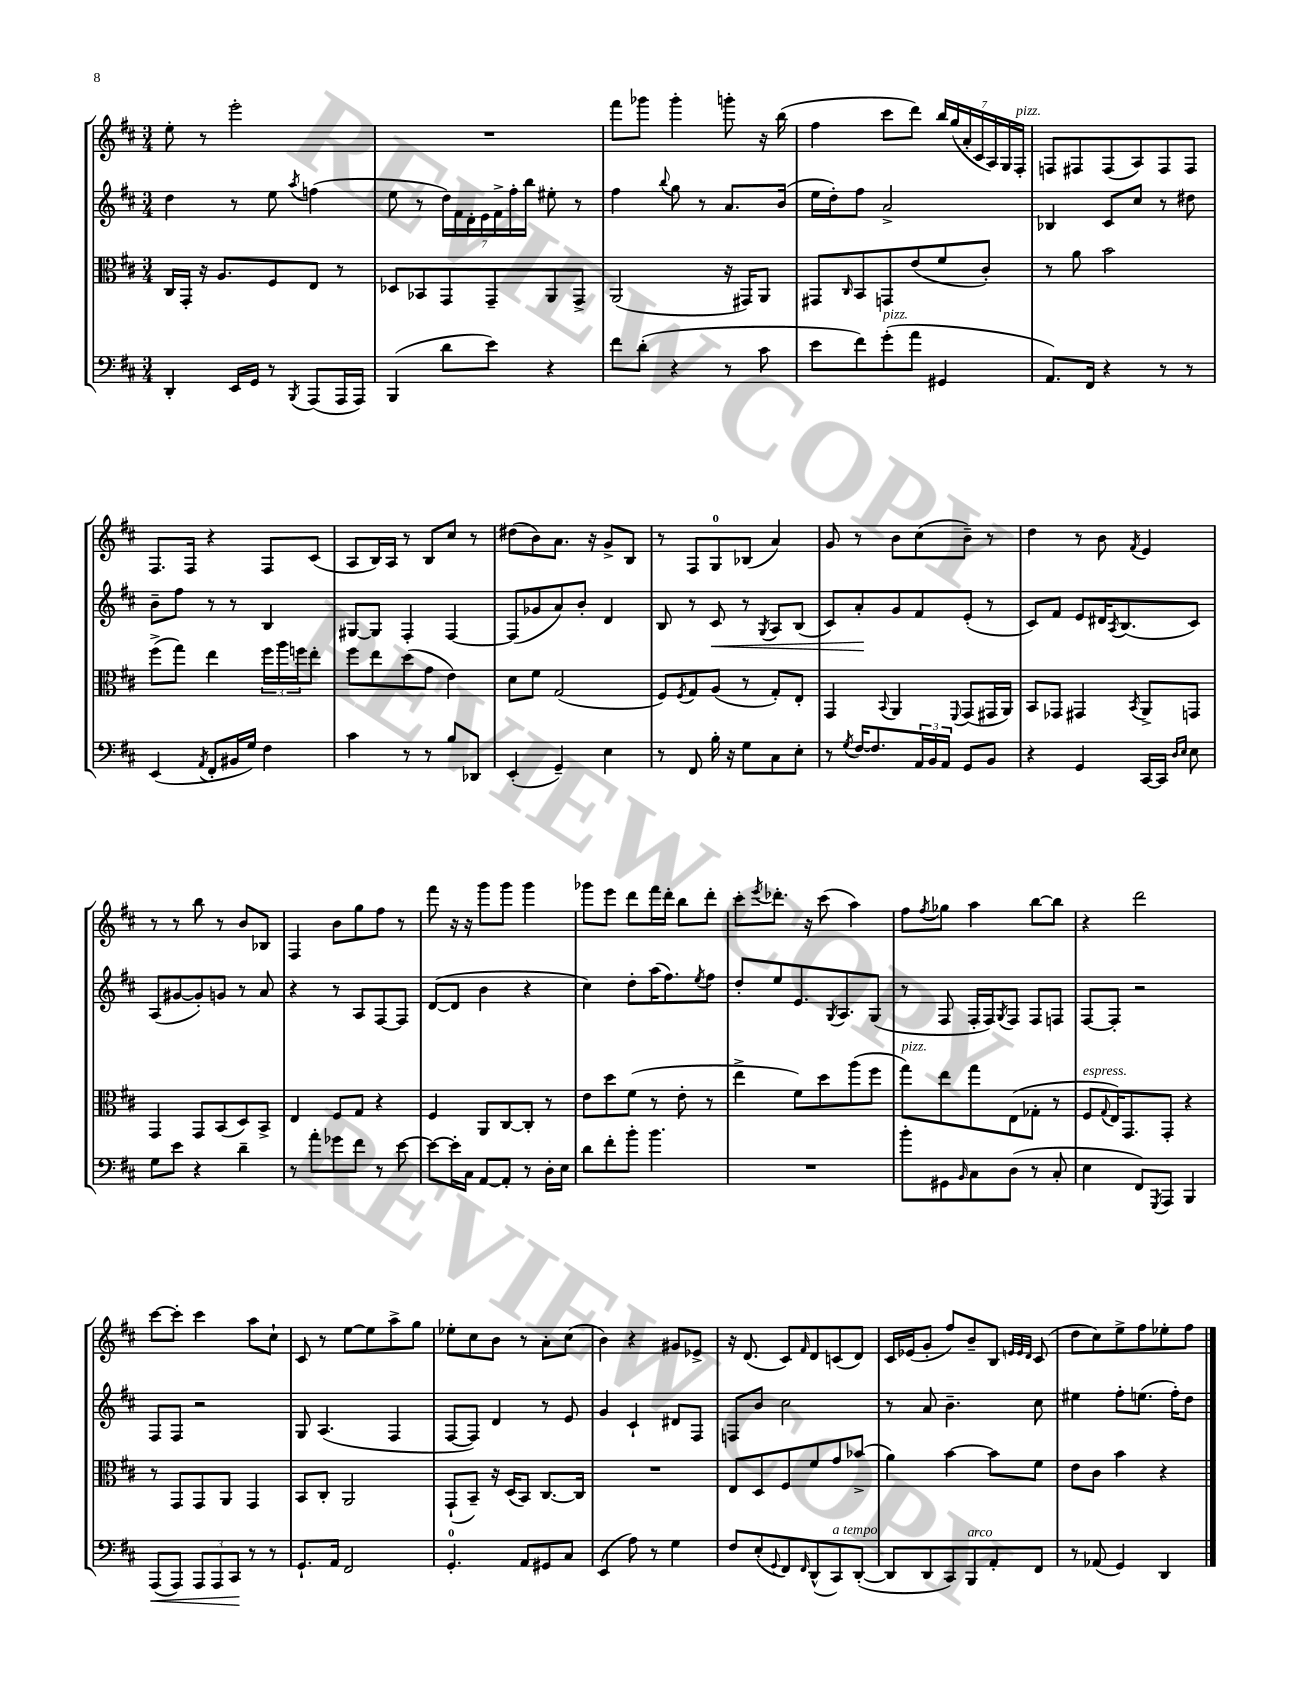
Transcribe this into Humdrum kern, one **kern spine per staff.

**kern	**kern	**kern	**kern
*staff4	*staff3	*staff2	*staff1
*clefF4	*clefC3	*clefG2	*clefG2
*k[f#c#]	*k[f#c#]	*k[f#c#]	*k[f#c#]
*M3/4	*M3/4	*M3/4	*M3/4
4DD'/	16C#/LL	4dd\	8ee'\
.	16GG'/JJ	.	.
.	16r	.	8r
.	8.A/L	.	.
16EE/LL	.	8r	2eee'\
16GG/JJ	.	.	.
8r	8F#/	8ee\	.
8qBBB/	.	8qaa/	.
(8AAA/L	8E/J	(4ff\	.
16AAA/L	8r	.	.
16AAA/JJ)	.	.	.
=	=	=	=
(4BBB/	8D-/L	8ee\	2.r
.	8BB-/	8r	.
8d\L	8GG/	28dd\LL)	.
.	.	28f#\	.
.	.	28d'\	.
.	.	28e\	.
8e\J)	8GG~/	.	.
.	.	28f#^\	.
.	.	28ff#'\	.
.	.	28bb\JJ	.
4r	8AA/	8ee#'\	.
.	8GG^/J	8r	.
=	=	=	=
8f#\L	(2AA/	4ff#\	8fff#\L
(8d'\J	.	.	8ggg-\J
.	.	8qqbb/	.
4r	.	8gg\	4ggg-'\
.	.	8r	.
8r	16r	8.a/L	8ggg'\
.	16GG#/LK)	.	.
8c#\	8AA/J	.	16r
.	.	(16b/Jk	(16bb\
=	=	=	=
8e\L	8GG#/L	16ee\LL	4ff#\
.	.	16dd'\J)	.
.	16qqC#/	.	.
8f#\)	8BB/	8ff#\J	.
(8g'\	8GG/	2a^/	8ccc#\L
8a\J	(8e/	.	8ddd\J)
4GG#/	8f#/	.	28bb/LL
.	.	.	(28gg/
.	.	.	28a'/
.	.	.	28c#/
.	8c#'/J)	.	.
.	.	.	28A/)
.	.	.	28G/
.	.	.	28F#'/JJ
=	=	=	=
8.AA/L)	8r	4B-/	8F/L
.	8a\	.	8F#/
16FF#/Jk	.	.	.
4r	2b\	8c#/L	(8F#/
.	.	8cc#/J	8A/)
8r	.	8r	8F#/
8r	.	8dd#\	8F#/J
=	=	=	=
(4EE/	(8ff#^\L	8b~\L	8.F#/L
.	8gg\J)	8ff#\J	.
.	.	.	16F#/Jk
8qAA/	.	.	.
8FF#'/L	4ee\	8r	4r
16BB#/L	.	8r	.
16G/JJ)	.	.	.
4F#\	24ff#\LL	4B/	8F#/L
.	24aa\	.	.
.	24ff\J	.	.
.	8ee'\J	.	(8c#/J
=	=	=	=
4c#\	8ff#\L	[8G#/L	8A/L
.	8ee\	8G#/]J	16B/L)
.	.	.	16A/JJ
8r	(8dd\	4F#'/	8r
8r	8g\J	.	8B/L
8B/L	4e\)	[4F#/	8cc#/J
8DD-/J	.	.	8r
=	=	=	=
(4EE'/	8d\L	(8F#/]L	(8dd#\L
.	8f#\J	8g-/	8b\)
4GG~/)	(2G/	8a/)	8.a\J
.	.	8b'/J	.
.	.	.	16r
4E\	.	4d/	8g^/L
.	.	.	8B/J
=	=	=	=
8r	8F#/L)	8B/	8r
.	8qF#/	.	.
8FF#/	8G/	8r	8F#/L
16B'\	(8A/J	8c#/	8G/
16r	.	.	.
8G\L	8r	8r	(8B-/J
.	.	8qG/	.
8C#\	8G'/L)	8A/L	4a/)
8E'\J	8E'/J	(8B/J	.
=	=	=	=
8r	4GG/	8c#/L)	8g/
8qG/	.	.	.
[16F#/LK	.	8a'/	8r
8.F#/]	.	.	.
.	8qqBB/	.	.
.	4AA/	8g/	8b\L
24AA/L	.	8f#/	(8cc#\
24BB/	.	.	.
24AA/JJ	.	.	.
.	8qqFF#/	.	.
8GG/L	(8GG/L	(8e'/J	8b~\J)
8BB/J	16GG#/L	8r	8r
.	16AA/JJ)	.	.
=	=	=	=
4r	8BB/L	8c#/L)	4dd\
.	8GG-/J	8f#/J	.
4GG/	4GG#/	8e/L	8r
.	.	16d#/K	8b\
.	.	8qA/	.
.	.	(8.B/	.
.	8qBB/	.	8qf#/
[16CC#/LL	8AA^/L	.	4e/
16CC#/]JJ	.	.	.
16qqD/LL	.	.	.
16qqE/JJ	.	.	.
8E\	8GG/J	8c#/J)	.
=	=	=	=
8G\L	4GG/	(8A/L	8r
8e\J	.	[8g#/	8r
4r	8GG/L	8g#'/])	8bb\
.	(8BB/	8g/J	8r
4d~\	8D/)	8r	8b/L
.	8BB^/J	8a/	8B-/J
=	=	=	=
8r	4E/	4r	4F#/
8a'\L	.	.	.
8g-\	8F#/L	8r	8b\L
8f#\J	8G/J	8A/L	8gg\
8r	4r	[8F#/	8ff#\J
[8e\	.	8F#/]J	8r
=	=	=	=
8e\_L	4F#/	([8d/L	8fff#\
16e'\]L	.	8d/]J	16r
16C#\JJ	.	.	16r
[8AA/L	8AA/L	4b\	8ggg\L
8AA'/]J	[8C#/	.	8ggg\J
8r	8C#'/]J	4r	4ggg\
16D'\LL	8r	.	.
16E\JJ	.	.	.
=	=	=	=
8d\L	8e\L	4cc#\)	8ggg-\L
8f#'\	8dd\	.	8eee\J
8b'\J	(8f#\J	8dd'\L	8ddd\L
4.b\	8r	(16aa\K	16fff#\L
.	.	8.ff#\)	16ddd'\JJ
.	8e'\	.	8bb\L
.	.	8qee/	.
.	8r	8ff#\J	8ddd'\J
=	=	=	=
2.r	4ee^\	8dd'/L	8ccc#'\L
.	.	.	8qeee/
.	.	8ee/	8.ddd-'\J
.	8f#\L)	8.e/	.
.	.	.	16r
.	8dd\	.	(8ccc#\
.	.	8qG/	.
.	.	8.A/	.
.	(8aa\	.	4aa\)
.	8ff#\J	(8G/J	.
=	=	=	=
8b'\L	8gg\L)	8r	8ff#\L
.	.	.	8qff#/
8GG#\	8ee\	8F#/	8gg-\J
16qqBB/	.	.	.
8C#\	8gg\	16F#'/LL	4aa\
.	.	16F#/J)	.
.	.	8qG/	.
(8D\J	(8E\	8F#/J	.
8r	8G-'\J	8F#/L	[8bb\L
8C#'/	8r	8F/J	8bb\]J
=	=	=	=
4E\	8F#/L	[8F#/L	4r
.	8qqG/	.	.
.	16E/K)	8F#'/]J	.
.	8.GG/	.	.
8FF#/L)	.	2r	2ddd\
8qGGG/	.	.	.
8AAA/J	8GG'/J	.	.
4BBB/	4r	.	.
=	=	=	=
(8AAA/L	8r	8F#/L	[8ccc#\L
8AAA/J)	8GG/L	8F#/J	8ccc#'\]J
12AAA/L	8GG/	2r	4ccc#\
12AAA/	.	.	.
.	8AA/J	.	.
12CC#/J	.	.	.
8r	4GG/	.	8aa\L
8r	.	.	8cc#`\J
=	=	=	=
8.GG`/L	8BB/L	8G/	8c#/
.	8C#'/J	(4.A/	8r
16AA/Jk	.	.	.
2FF#/	2AA/	.	[8ee\L
.	.	.	8ee\]
.	.	4F#/	8aa^\
.	.	.	8gg\J
=	=	=	=
4.GG'/	(8GG`/L	[8F#/L	8ee-'\L
.	8BB~/J)	8F#/]J)	8cc#\
.	16r	4d/	8b\J
.	(16D/LK	.	.
8AA/L	8BB/J)	.	8r
8GG#/	[8.C#/L	8r	8a'\L
8C#/J	.	8e/	(8cc#\J
.	16C#/]Jk	.	.
=	=	=	=
(4EE/	2.r	4g/	4b\)
8A\)	.	4c#`/	4r
8r	.	.	.
4G\	.	8d#/L	8g#/L
.	.	8F#/J	8e-^/J
=	=	=	=
8F#/L	8E/L	8F/L	16r
.	.	.	(8.d/
(8E'/	8D/	8b/J	.
8qqGG/	.	.	.
8FF#/)	8F#/	2cc#\	8c#/L)
16qqFF#/	.	.	16qqf#/
(8DD^^/	8f#/	.	8d/
8CC#/)	8g/	.	(8c/
([8DD'/J	(8b-^/J	.	8d/J)
=	=	=	=
8DD/]L	4a\)	8r	16c#/LL
.	.	.	(16e-/J
8DD/	.	8a/	8g'/J
8CC#/)	[4b\	4.b~\	8ff#/L)
8BBB/	.	.	8b~/
8AA'/	8b\]L	.	8B/J
.	.	.	32qqe/LLL
.	.	.	32qqe/
.	.	.	32qqd/JJJ
8FF#/J	8f#\J	8cc#\	(8c#/
=	=	=	=
8r	8e\L	4ee#\	8dd\L
(8AA-/	8c#\J	.	8cc#\)
4GG/)	4b\	8ff#'\L	8ee^\
.	.	(8.ee\J	8ff#\
4DD/	4r	.	8ee-'\
.	.	16ff#'\LK)	.
.	.	8dd\J	8ff#\J
==	==	==	==
*-	*-	*-	*-
